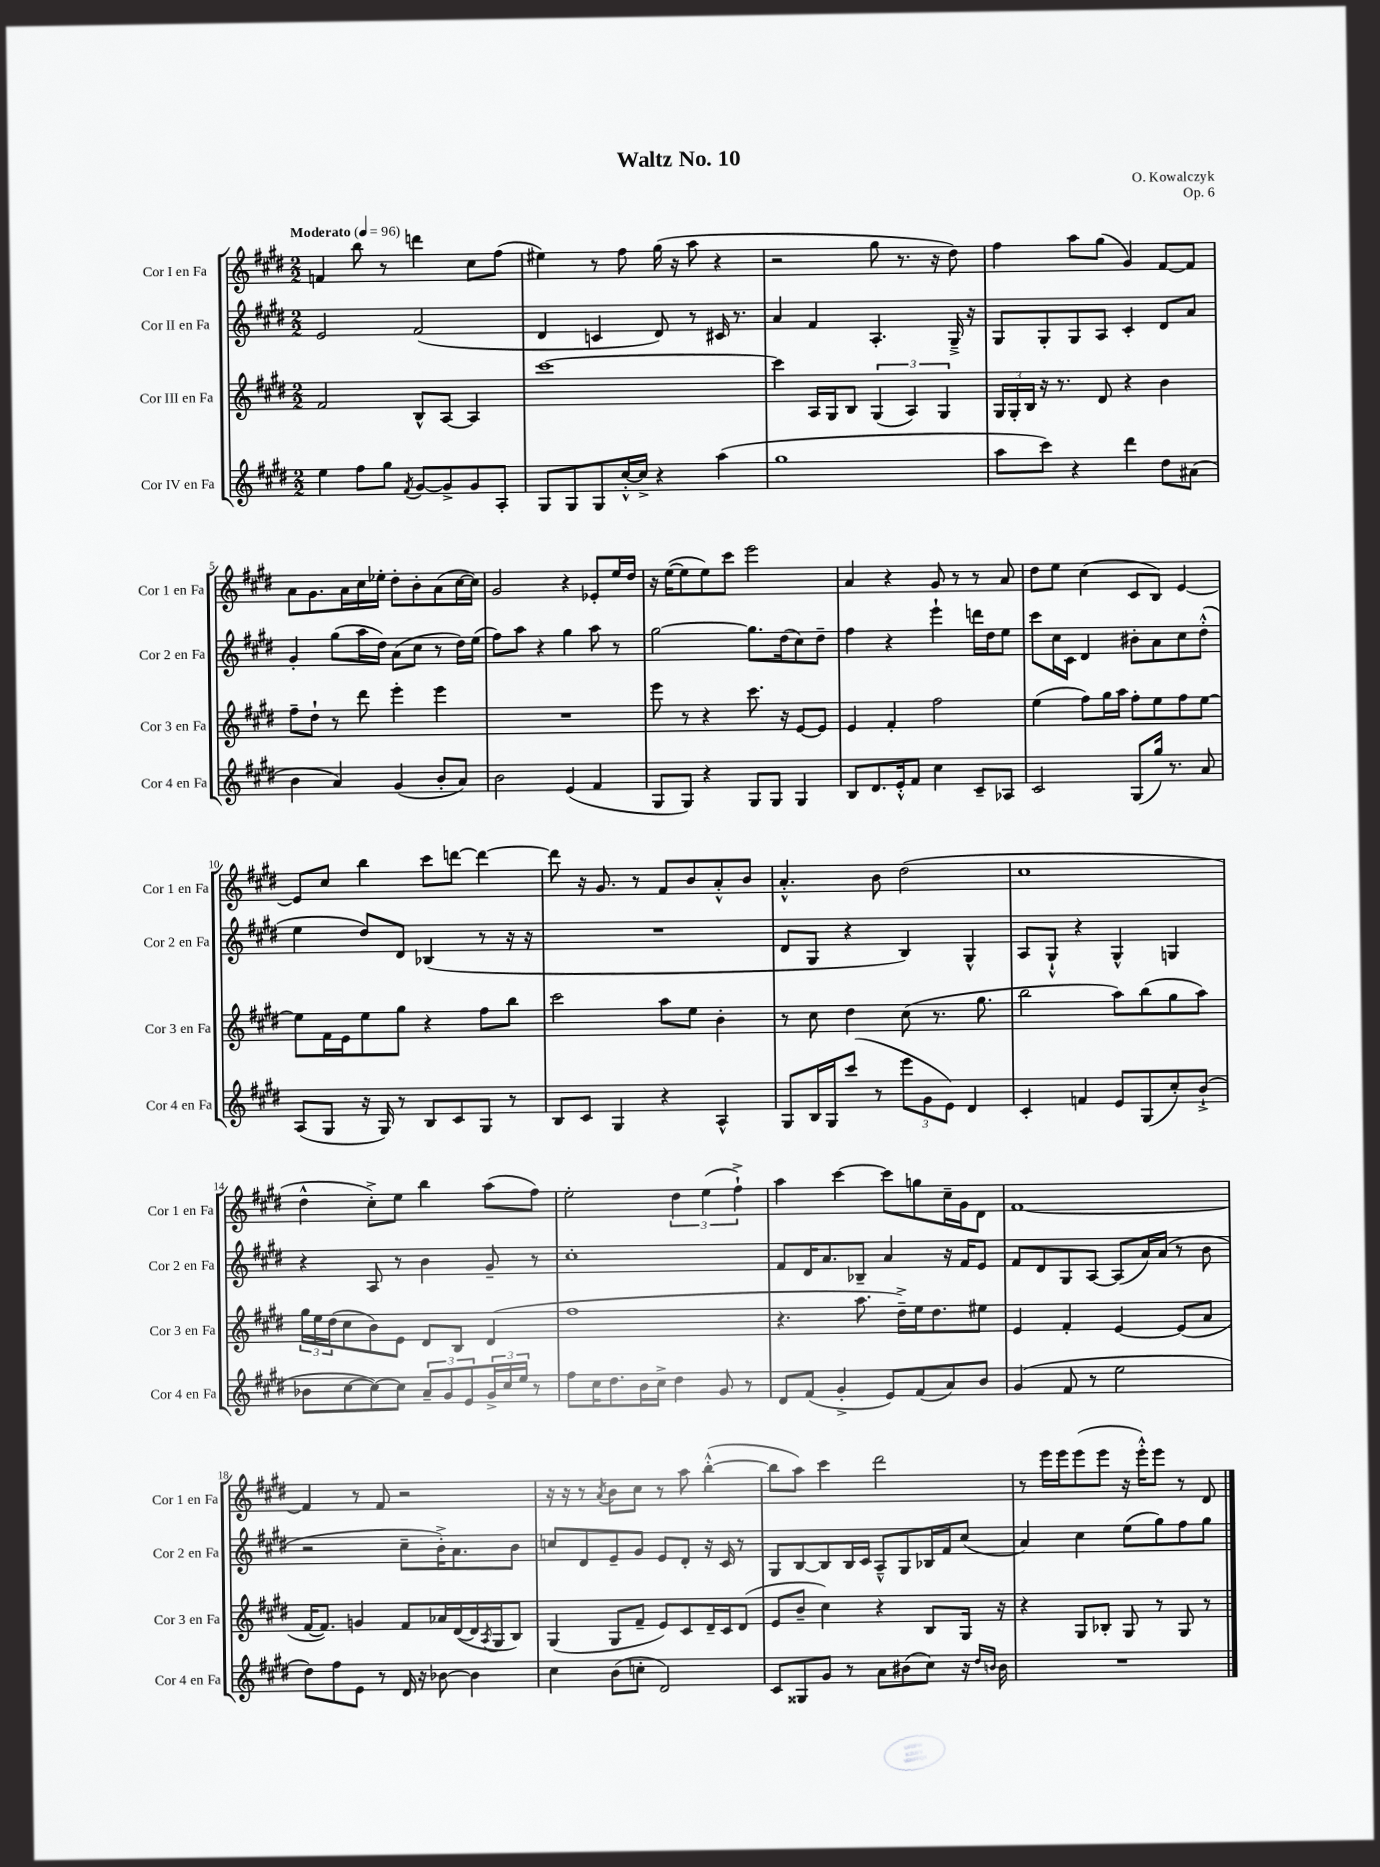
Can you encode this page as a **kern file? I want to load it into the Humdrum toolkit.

**kern	**kern	**kern	**kern
*part4	*part3	*part2	*part1
*staff4	*staff3	*staff2	*staff1
*I"Cor IV en Fa	*I"Cor III en Fa	*I"Cor II en Fa	*I"Cor I en Fa
*I'Cor 4 en Fa	*I'Cor 3 en Fa	*I'Cor 2 en Fa	*I'Cor 1 en Fa
*clefG2	*clefG2	*clefG2	*clefG2
*k[f#c#g#d#]	*k[f#c#g#d#]	*k[f#c#g#d#]	*k[f#c#g#d#]
*M2/2	*M2/2	*M2/2	*M2/2
*MM96	*MM96	*MM96	*MM96
=1	=1	=1	=1
!	!	!	!LO:TX:a:B:t=Moderato
4ee\	2f#/	2e/	4fn/
8ff#\L	.	.	8bb\
8gg#\J	.	.	8r
8qf#/	.	.	.
[8g#/L	8B^^/L	(2f#/	4dddn\
8g#^/]	[8A/J	.	.
8g#/	4A/]	.	8cc#\L
8A'/J	.	.	(8ff#\J
=2	=2	=2	=2
8G#/L	[1ccc#	4d#/	4ee#X\)
8G#/	.	.	.
8G#/	.	4cn/	8r
[16cc#'^^/L	.	.	8ff#\
16cc#^/JJ]	.	.	.
4r	.	8d#/)	(16gg#\
.	.	.	16r
.	.	8r	8aa\
(4aa\	.	16c#X/	4r
.	.	8.r	.
=3	=3	=3	=3
1gg#	4ccc#\]	4a/	2r
.	16A/LL	4f#/	.
.	16G#/J	.	.
.	8B/J	.	.
.	(6G#/	4.A'/	8gg#\
.	.	.	8.r
.	6A/)	.	.
.	.	.	16r
.	6G#/	.	.
.	.	16G#~^/	8dd#\)
.	.	16r	.
=4	=4	=4	=4
8aa\L	24G#/LL	8G#/L	4ff#\
.	24G#'/	.	.
.	24B/JJ	.	.
8ccc#\J)	16r	8G#'/	.
.	8.r	.	.
4r	.	8G#/	8aa\L
.	8d#/	8A/J	(8gg#\J
4ddd#\	4r	4c#'/	4g#/)
8dd#\L	4b\	8d#/L	[8f#/L
(8a#X\J	.	8a/J	8f#/J]
!!LO:LB:g=z
=5	=5	=5	=5
4b\	8ff#~\L	4g#'/	8a\L
.	8dd#`\J	.	8.g#\
4a/)	8r	(8gg#\L	.
.	.	.	16a\L
.	8ddd#\	16aa\L	16cc#\
.	.	16dd#\JJ)	16ee-X'\JJ
(4g#/	4eee'\	(8a\L	8dd#'\L
.	.	8cc#\J	8b'\
8b'/L	4eee\	8r	(8a\
8a/J)	.	16dd#\LL)	[16cc#\L
.	.	(16ee\JJ	16cc#\JJ])
=6	=6	=6	=6
2b\	1r	8ff#\L)	2g#/
.	.	8aa\J	.
.	.	4r	.
(4e/	.	4gg#\	4r
4f#/	.	8aa\	8e-X'/L
.	.	8r	16ee/L
.	.	.	16dd#/JJ
=7	=7	=7	=7
8G#/L	8eee\	[2gg#\	16r
.	.	.	([16ee\KL
8G#/J)	8r	.	8ee\]
4r	4r	.	8ee\)
.	.	.	8ccc#\J
8G#/L	8.ccc#\	8.gg#\L]	2eee\
8G#/J	.	.	.
.	16r	(16dd#\k	.
4G#/	[8e/L	8cc#\)	.
.	8e/J]	8dd#~\J	.
=8	=8	=8	=8
8B/L	4e/	4ff#\	4a/
8.d#/	.	.	.
.	4f#'/	4r	4r
16e'^^/k	.	.	.
8f#/J	.	.	.
4cc#\	2ff#\	4eee`\	8g#/
.	.	.	8r
8c#~/L	.	16dddn\LL	8r
.	.	16dd#\J	.
8A-X/J	.	8ee\J	8a/
=9	=9	=9	=9
2c#/	(4ee\	8ccc#\L	8dd#\L
.	.	16cc#\L	8ee\J
.	.	16c#\JJ	.
.	8ff#\L)	4d#/	(4cc#\
.	16gg#\L	.	.
.	16aa\JJ	.	.
(8G#/L	8ff#'\L	8b#X'\L	8c#/L
16gg#/Jk)	8ee\	8a\	8B/J)
8.r	.	.	.
.	8ff#\	8cc#\	[4e/
8a/	[8ee\J	(8dd#'^^\J	.
!!LO:LB:g=z
=10	=10	=10	=10
(8A/L	8ee\L]	4ee\	8e/L]
8G#/J	16f#\L	.	8cc#/J
.	16e\J	.	.
16r	8ee\	8dd#/L)	4bb\
16G#/)	.	.	.
8r	8gg#\J	8d#/J	.
8B/L	4r	(4B-X/	8ccc#\L
8c#/	.	.	[8dddn\J
8G#/J	8ff#\L	8r	4ddd\_
8r	8bb\J	16r	.
.	.	16r	.
=11	=11	=11	=11
8B/L	2ccc#\	1r	8ddd\]
8c#/J	.	.	16r
.	.	.	8.g#/
4G#/	.	.	.
.	.	.	8r
4r	8aa\L	.	8f#/L
.	8ee\J	.	8b/
4A^^/	4b'\	.	8a'^^/
.	.	.	8b/J
=12	=12	=12	=12
8G#/L	8r	8d#/L	4.a'^^/
16B/L	8cc#\	8G#/J	.
16G#/J	.	.	.
(8ccc#/J	4dd#\	4r	.
8r	.	.	8b\
12eee\L	(8cc#\	4B/)	(2dd#\
12g#\	.	.	.
.	8.r	.	.
12e\J)	.	.	.
4d#/	.	4G#^^/	.
.	8.gg#\	.	.
=13	=13	=13	=13
4c#'/	2bb\	8A/L	1cc#
.	.	8G#`^^/J	.
4fn/	.	4r	.
8e/L	8aa\L)	4G#^^/	.
(8G#/	(8bb\	.	.
8cc#'/)	8gg#\	4Gn/	.
(8b`^/J	8aa\J)	.	.
!!LO:LB:g=z
=14	=14	=14	=14
8b-X\L	24gg#\LL	4r	4dd#^^\
.	24ee\	.	.
.	(24dd#\J	.	.
[8cc#\	8cc#\	.	.
8cc#\_)	8b\)	8A/	8cc#'^\L)
8cc#\J]	8e\J	8r	8ee\J
12a~/L	8d#/L	4b\	4bb\
12g#/	.	.	.
.	8B/J	.	.
12e/	.	.	.
24g#^/L	(4d#/	8g#~/	(8aa\L
24cc#/	.	.	.
24ee/JJ	.	.	.
8r	.	8r	8ff#\J)
=15	=15	=15	=15
8ff#\L	1ff#	1cc#'	2ee'\
16cc#\K	.	.	.
8.dd#\	.	.	.
16b\L	.	.	.
16cc#^\JJ	.	.	.
4dd#\	.	.	6dd#\
.	.	.	(6ee\
8g#/	.	.	.
.	.	.	6ff#`^\)
8r	.	.	.
=16	=16	=16	=16
8d#/L	4.r	8f#/L	4aa\
(8f#/J	.	16d#/K	.
.	.	8.a/	.
4g#'^/	.	.	[4ccc#\
.	8.aa\	8B-X~/J	.
8e/L)	.	4a/	8ccc#\L]
.	16dd#~^\LL)	.	.
(8f#/	16ee\J	.	8ggn\
.	8.dd#\	.	.
8a/)	.	16r	16cc#~\L
.	.	16f#/KL	16g#\J
8b/J	8ee#X\J	8e/J	8d#\J
=17	=17	=17	=17
(4g#/	4e/	8f#/L	[1f#
.	.	8d#/	.
8f#/	4f#'/	8G#/	.
8r	.	[8A/J	.
2ee\	[4e/	(8A/L]	.
.	.	16a/L)	.
.	.	(16a/JJ	.
.	(8e/L]	8r	.
.	8a/J	8b\	.
!!LO:LB:g=z
=18	=18	=18	=18
8dd#\L)	[16f#/KL	2r	4f#/]
.	8.f#/J])	.	.
8ff#\	.	.	.
8e\J	4gn/	.	8r
8r	.	.	8f#/
16d#/	8f#/L	8cc#~\L	2r
16r	.	.	.
[8b-X\	16a-X/L	16b'^\K)	.
.	([16d#/	8.a\	.
4b-\]	16d#/]	.	.
.	8qA/	.	.
.	16G#/J	.	.
.	8B/J)	8b\J	.
=19	=19	=19	=19
4cc#\	(4G#/	8ccn/L	16r
.	.	.	16r
.	.	8d#/	8r
.	.	.	8qa/
(8b\L	8G#/L	8e~/	8b\L
8ccn'\J	8f#~/J	8g#/J	8cc#\J
2d#/)	8e/L)	8e/L	8r
.	8c#/	8d#'/J	8aa\
.	16d#~/L	16r	([4bb'^^\
.	16c#/J	16c#/	.
.	(8d#/J	8r	.
=20	=20	=20	=20
8c#/L	8e/L	8G#/L	8bb\L]
8G##X/	8b~/J	[8B/	8aa\J)
8g#/J	4cc#\)	8B/]	4ccc#\
8r	.	16B/L	.
.	.	16c#/JJ	.
8a\L	4r	8A~^^/L	2ddd#\
(8b#X\	.	8G#/	.
8cc#\J)	8B/L	16B-X/L	.
.	.	16f#/J	.
16r	16G#/Jk	(8cc#/J	.
16qqdd#/LL	.	.	.
16qqbn/JJ	.	.	.
16b\	16r	.	.
=21	=21	=21	=21
1r	4r	4a/)	8r
.	.	.	16eee\LL
.	.	.	16eee\J
.	8G#/L	4cc#\	(8eee\
.	8B-X'/J	.	8eee\J
.	8G#/	(8ee\L	16r
.	.	.	16eee'^^\KL)
.	8r	8gg#\)	8eee\J
.	8G#/	8ff#\	8r
.	8r	8gg#\J	8d#/
==	==	==	==
*-	*-	*-	*-
